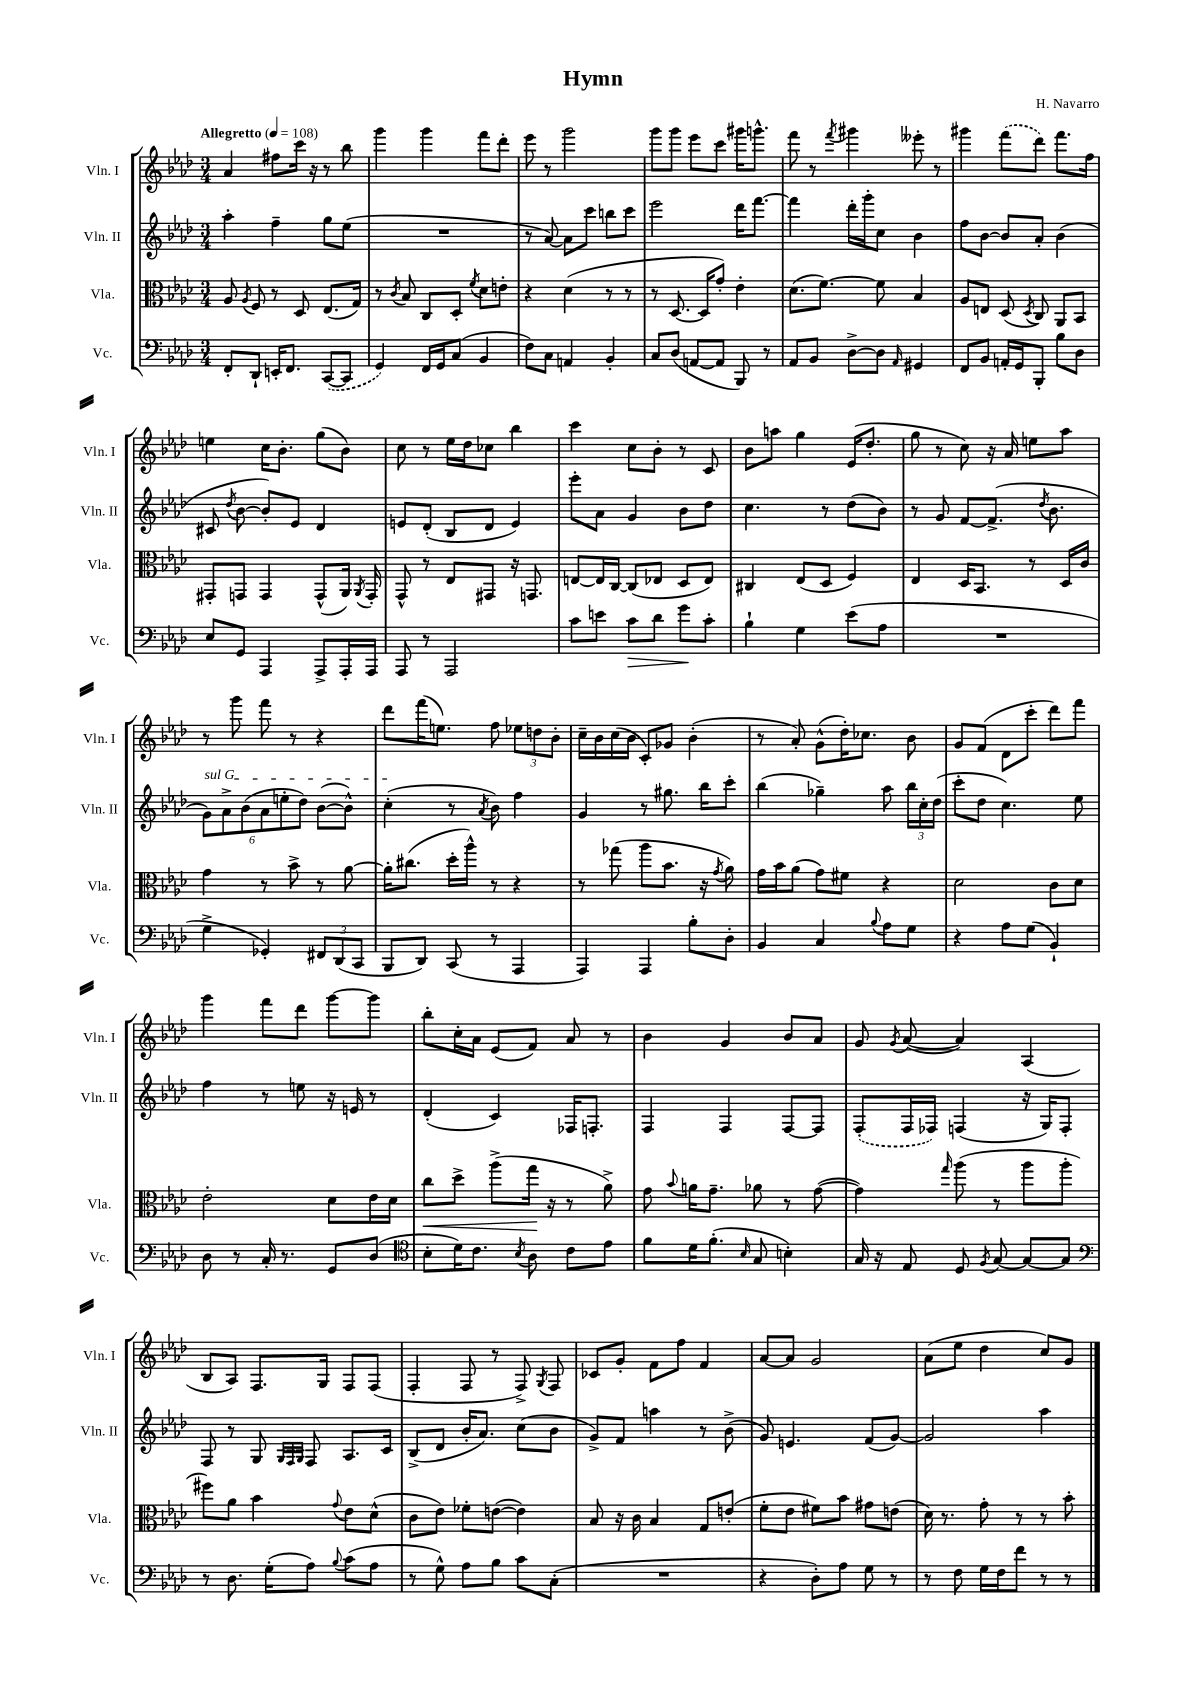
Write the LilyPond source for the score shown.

\header { title = "Hymn" composer = "H. Navarro" }
<<
\new StaffGroup <<
\new Staff = "s0" \with { instrumentName = "Vln. I" shortInstrumentName = "Vln. I" } {
    \clef treble \key aes \major \numericTimeSignature \time 3/4 \tempo "Allegretto" 4 = 108
    \autoBeamOff aes'4 fis''8[ c'''16] r16 r8 bes''8 |
    g'''4 g'''4 f'''8[ des'''8]-. |
    ees'''8 r8 g'''2 |
    g'''8[ g'''8] ees'''8[ c'''8] gis'''16[ g'''8.]-^ |
    f'''8 r8 \acciaccatura { f'''8 } gis'''4 eeses'''8-. r8 |
    gis'''4 \once \slurDashed f'''8[( des'''8]) f'''8.[ f''16] |
    e''4 c''16[ bes'8.]-. g''8[( bes'8]) |
    c''8 r8 ees''16[ des''16 ces''8] bes''4 |
    c'''4 c''8[ bes'8]-. r8 c'8 |
    bes'8[ a''8] g''4 ees'16[( des''8.]-. |
    g''8 r8 c''8) r16 aes'16 e''8[ aes''8] |
    r8 g'''8 f'''8 r8 r4 |
    des'''8[ f'''16( e''8.]) f''8 \tuplet 3/2 { ees''8[ d''8 bes'8]-. } |
    c''16[-- bes'16 c''16( bes'16] c'8[-.) ges'8] bes'4-.( |
    r8 aes'8-.) g'8[-^( des''16-.) ces''8.] bes'8 |
    g'8[ f'8]( des'8[ c'''8]-. des'''8[) f'''8] |
    g'''4 f'''8[ des'''8] g'''8[~ g'''8] |
    bes''8[-. c''16-. aes'16] ees'8[( f'8]) aes'8 r8 |
    bes'4 g'4 bes'8[ aes'8] |
    g'8 \acciaccatura { g'8 } aes'8~( aes'4) aes4( |
    bes8[ aes8]) f8.[ g16] f8[ f8]( |
    f4-. f8 r8 f8->) \acciaccatura { g8 } f8 |
    ces'8[ g'8]-. f'8[ f''8] f'4 |
    aes'8[~ aes'8] g'2 |
    aes'8[( ees''8] des''4 c''8[) g'8] \bar "|." |
}
\new Staff = "s1" \with { instrumentName = "Vln. II" shortInstrumentName = "Vln. II" } {
    \clef treble \key aes \major \numericTimeSignature \time 3/4
    \autoBeamOff aes''4-. f''4-- g''8[ ees''8]( |
    R2. |
    r8 aes'8~) aes'8[ c'''8] b''8[ c'''8] |
    ees'''2 des'''16[ f'''8.]~ |
    f'''4 des'''16[-. g'''16-. c''8] bes'4 |
    f''8[ bes'8]~ bes'8[ aes'8]-. bes'4( |
    cis'8 \acciaccatura { des''8 } bes'8~ bes'8[-.) ees'8] des'4 |
    e'8[ des'8]-.( bes8[ des'8] e'4) |
    ees'''8[-. aes'8] g'4 bes'8[ des''8] |
    c''4. r8 des''8[( bes'8]) |
    r8 g'8 f'8[~ f'8.]->( \acciaccatura { des''8 } bes'8. |
    \tuplet 6/4 { \once \override TextSpanner.bound-details.left.text = \markup { \italic "sul G" } g'8[\startTextSpan) aes'8-> bes'8( aes'8 e''8-. des''8]) } bes'8[~( bes'8]-^) |
    c''4-.\stopTextSpan( r8 \acciaccatura { aes'8 } bes'8) f''4 |
    g'4 r8 gis''8. bes''16[ c'''8]-. |
    bes''4( ges''4--) aes''8 \tuplet 3/2 { bes''16[ c''16-. des''16]( } |
    c'''8[-. des''8] c''4.) ees''8 |
    f''4 r8 e''8 r16 e'16 r8 |
    des'4-.( c'4) fes16[ f8.]-. |
    f4 f4 f8[~ f8] |
    \once \slurDashed f8[-.( f16 fes16]) f4( r16 g16[) f8]-. |
    f8 r8 g8 \grace { g32[ f32 g32] } f8 aes8.[ c'16] |
    bes8[->( des'8] bes'16[-. aes'8.]) c''8[( bes'8] |
    g'8[->) f'8] a''4 r8 bes'8->( |
    g'8) e'4. f'8[( g'8]~) |
    g'2 aes''4 \bar "|." |
}
\new Staff = "s2" \with { instrumentName = "Vla." shortInstrumentName = "Vla." } {
    \clef alto \key aes \major \numericTimeSignature \time 3/4
    \autoBeamOff aes8 \acciaccatura { aes8 } f8 r8 des8 ees8.[( g16]) |
    r8 \acciaccatura { c'8 } bes8 c8[ des8]-. \acciaccatura { f'8 } des'8[ e'8]-. |
    r4 des'4( r8 r8 |
    r8 des8.~ des16[ g'8]-.) ees'4-. |
    des'8.[( f'8.]~) f'8 bes4 |
    aes8[ e8] des8( \acciaccatura { des8 } c8) aes,8[ bes,8] |
    gis,8[-. g,8] g,4 g,8[-^( aes,16]) \acciaccatura { aes,8 } g,16-. |
    g,8-^ r8 ees8[ gis,8] r16 g,8. |
    e8[~ e16 c16]~ c8[( ees8] des8[ ees8]) |
    cis4 ees8[( des8] f4) |
    ees4 des16[ bes,8.] r8 des16[ c'16] |
    g'4 r8 bes'8-> r8 aes'8~ |
    aes'16[-. cis''8.]( des''16[-. aes''16]-^) r8 r4 |
    r8 ges''8( aes''8[ bes'8.] r16 \acciaccatura { g'8 } aes'8) |
    g'16[ bes'16 aes'8]( g'8[) fis'8] r4 |
    des'2 c'8[ des'8] |
    ees'2-. des'8[ ees'16 des'16] |
    c''8[\< des''8]-> aes''8[->( g''16]\! r16 r8 aes'8->) |
    g'8 \appoggiatura { bes'8 } a'16[ g'8.]-- aes'8 r8 g'8~( |
    g'4) \grace { g''16 } aes''8( r8 aes''8[ aes''8]-. |
    fis''8[) aes'8] bes'4 \appoggiatura { g'8 } ees'8[ des'8]-^( |
    c'8[ ees'8]) fes'8[-. e'8]~( e'4) |
    bes8 r16 c'16 bes4 g8[ e'8]-.( |
    f'8[-. ees'8] fis'8[) bes'8] gis'8[ e'8]( |
    des'16) r8. g'8-. r8 r8 bes'8-. \bar "|." |
}
\new Staff = "s3" \with { instrumentName = "Vc." shortInstrumentName = "Vc." } {
    \clef bass \key aes \major \numericTimeSignature \time 3/4
    \autoBeamOff f,8[-. des,8]-! e,16[-. f,8.] \once \slurDashed c,8[~( c,8] |
    g,4) f,16[ g,16 c8]( bes,4 |
    f8[) c8] a,4 bes,4-. |
    c8[ des8]( a,8[~ a,8] bes,,8) r8 |
    aes,8[ bes,8] des8[~-> des8] \grace { aes,16 } gis,4 |
    f,8[ bes,8] a,16[-. g,16 bes,,8]-. bes8[ des8] |
    ees8[ g,8] aes,,4 aes,,8[-> aes,,16-. aes,,16] |
    aes,,8 r8 aes,,2 |
    c'8[ e'8] c'8[\> des'8] g'8[\! c'8]-. |
    bes4-! g4 ees'8[( aes8] |
    R2. |
    g4-> ges,4-.) \tuplet 3/2 { fis,8[ des,8( c,8] } |
    bes,,8[ des,8]) c,8( r8 aes,,4 |
    aes,,4) aes,,4 bes8[-. des8]-. |
    bes,4 c4 \appoggiatura { bes8 } aes8[ g8] |
    r4 aes8[ g8]( bes,4-!) |
    des8 r8 c16-. r8. g,8[ des8]( |
    \clef tenor bes8[-. des'16) c'8.] \acciaccatura { bes8 } aes8 c'8[ ees'8] |
    f'8[ des'16 f'8.]-.( \grace { bes16 } g8 b4-.) |
    g16 r16 ees8 des8 \acciaccatura { f8 } g8~ g8[~ g8] |
    \clef bass r8 des8. g16[-.( aes8]) \appoggiatura { bes8 } c'8[( aes8] |
    r8 g8-^) aes8[ bes8] c'8[ c8]-.( |
    R2. |
    r4 des8[-.) aes8] g8 r8 |
    r8 f8 g16[ f16 f'8] r8 r8 \bar "|." |
}
>>
>>
\layout { \context { \Score \remove "Bar_number_engraver" } }
